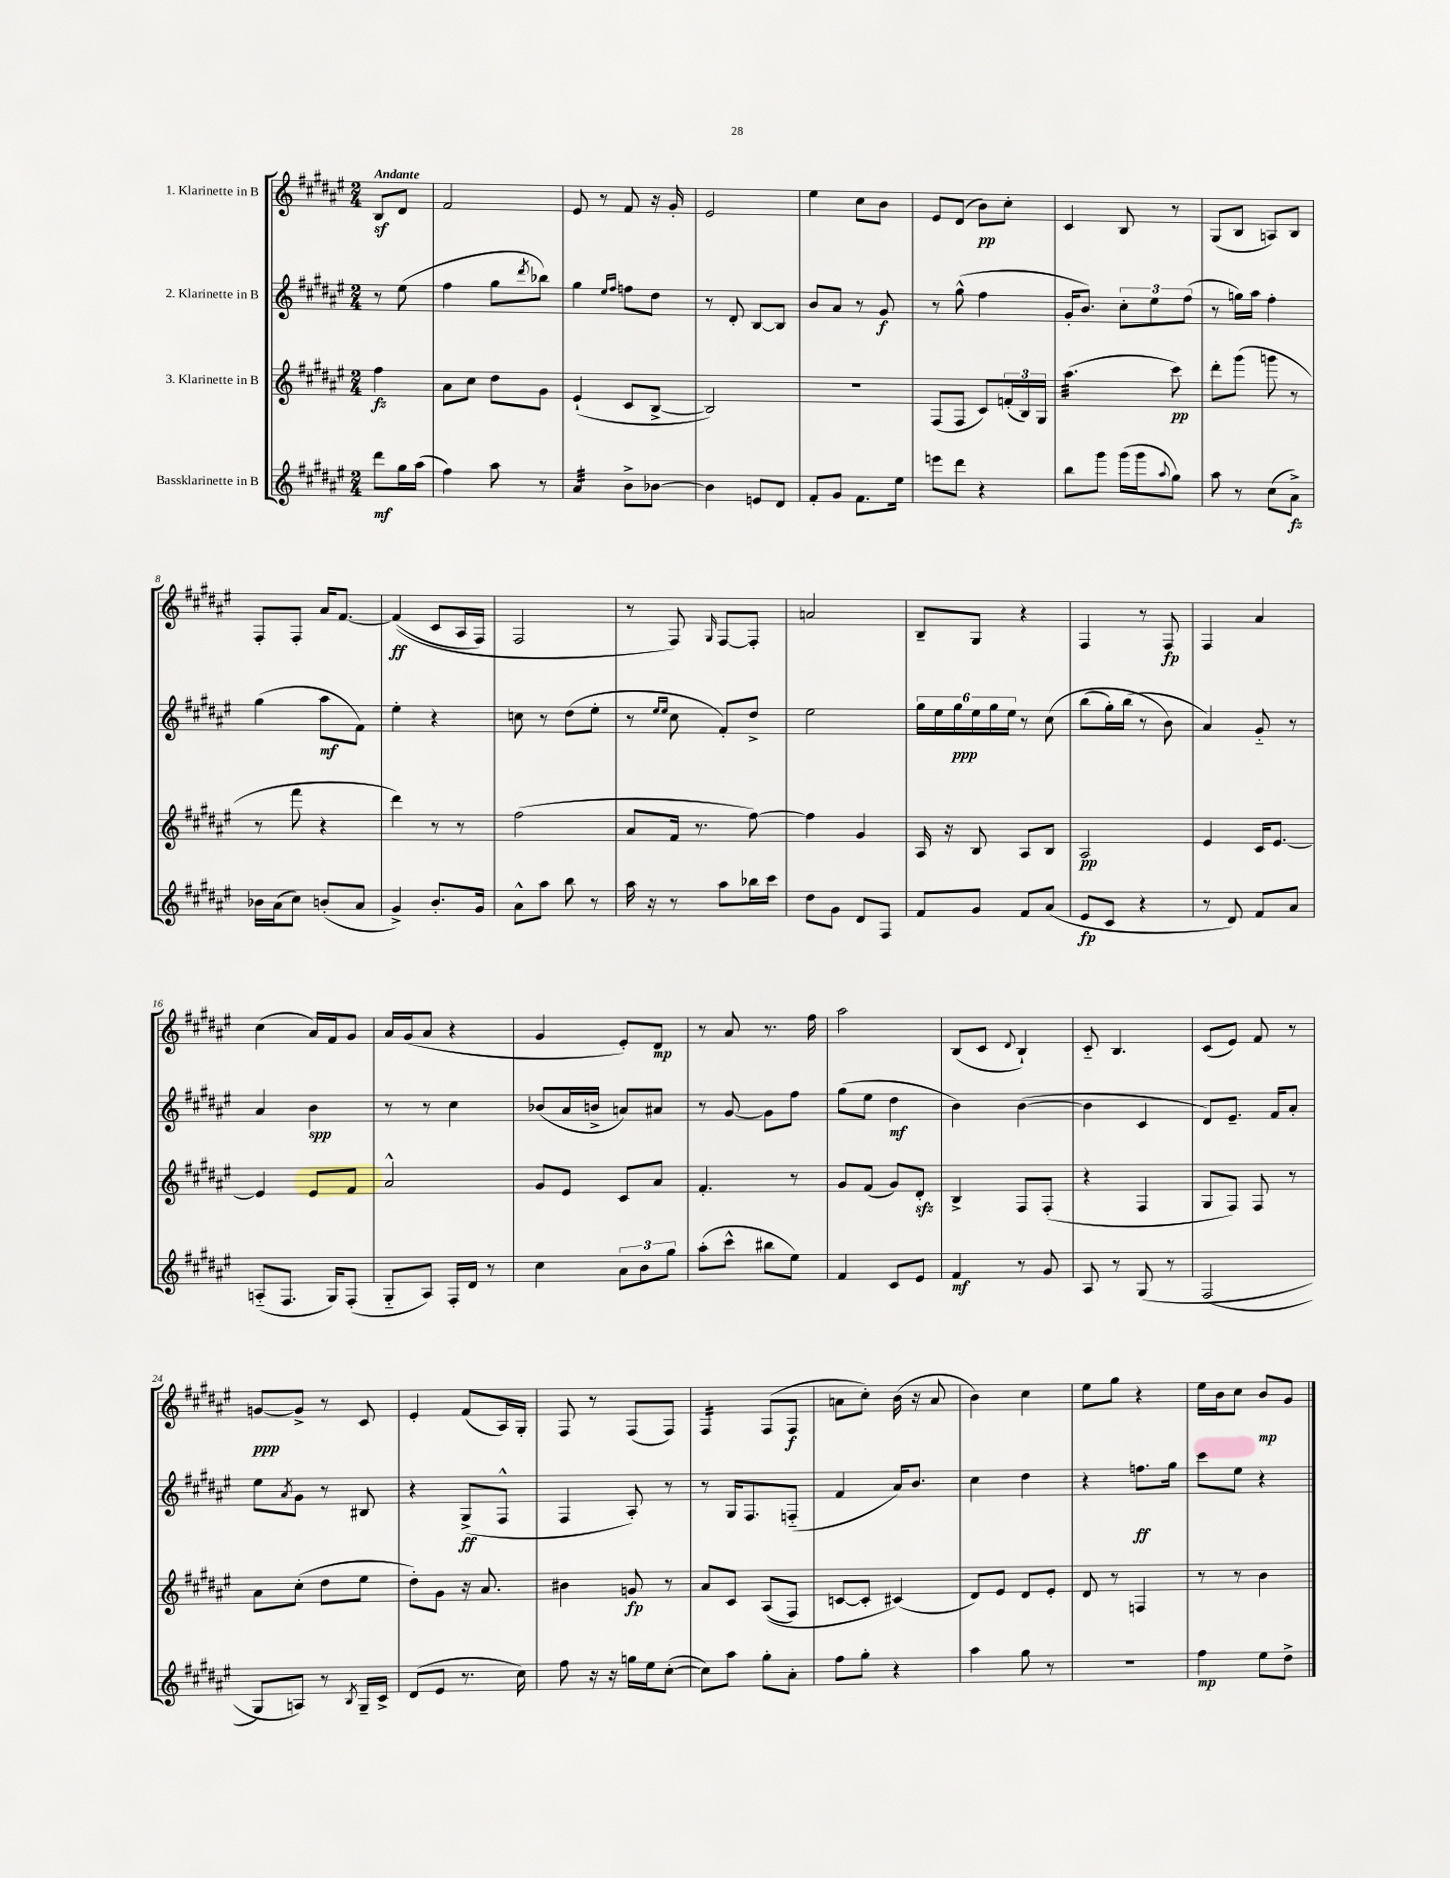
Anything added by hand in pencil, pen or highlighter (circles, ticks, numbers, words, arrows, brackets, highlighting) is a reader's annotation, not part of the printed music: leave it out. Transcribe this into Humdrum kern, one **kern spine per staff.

**kern	**kern	**kern	**kern
*staff4	*staff3	*staff2	*staff1
*clefG2	*clefG2	*clefG2	*clefG2
*k[f#c#g#d#a#e#]	*k[f#c#g#d#a#e#]	*k[f#c#g#d#a#e#]	*k[f#c#g#d#a#e#]
*M2/4	*M2/4	*M2/4	*M2/4
8ddd#	4ff#	8r	8B
16gg#	.	(8ee#	8d#
(16aa#	.	.	.
=	=	=	=
4ff#)	8a#	4ff#	2f#
.	8cc#	.	.
8aa#	8dd#	8gg#	.
.	.	8qddd#	.
8r	8g#	8bb-)	.
=	=	=	=
4a#	(4e#`	4gg#	8e#
.	.	.	8r
.	.	16qqee#	.
.	.	16qqff#	.
8b^	8c#	8ff	8f#
[8b-	[8B^	8dd#	16r
.	.	.	16g#'
=	=	=	=
4b-]	2B])	8r	2e#
.	.	8d#'	.
8e	.	[8B	.
8d#	.	8B]	.
=	=	=	=
8f#'	2r	8b	4ee#
8g#	.	8a#	.
8.f#	.	8r	8cc#
.	.	8g#	8b
16ee#	.	.	.
=	=	=	=
8eee	(8F#	8r	8e#
8ddd#	8F#	(8gg#^^	(8d#
4r	8c#)	4ff#	8b)
.	(24f'	.	8cc#'
.	24B)	.	.
.	24G#	.	.
=	=	=	=
8bb	(4.aa#	16g#'	4c#
.	.	8.b)	.
8ggg#	.	.	.
(16ggg#	.	12cc#'	8B
16ggg#	.	.	.
.	.	12ee#	.
8qqaa#	.	.	.
8gg#)	8ccc#)	.	8r
.	.	(12ff#	.
=	=	=	=
8aa#	8ddd#'	8r	(8G#
8r	(8ggg#	16gg)	8B
.	.	16aa#	.
(8cc#	8ggg	4ff#'	8A)
8a#^)	8r	.	8B
=	=	=	=
16b-	8r	(4gg#	8F#'
(16a#	.	.	.
8cc#)	8fff#	.	8F#'
(8b'	4r	8aa#	16a#
.	.	.	[8.f#
8a#	.	8f#)	.
=	=	=	=
4g#^)	4ddd#)	4ee#'	&((4f#]
8.b'	8r	4r	8c#
.	8r	.	16A#
16g#	.	.	16F#)
=	=	=	=
8a#^^	(2ff#	8cc	2F#
8aa#	.	8r	.
8bb	.	(8dd#	.
8r	.	8ee#'	.
=	=	=	=
16aa#	8a#	8r	8r
16r	.	.	.
.	.	16qqee#	.
.	.	16qqee#	.
8r	16f#	8cc#	8F#&)
.	8.r	.	.
.	.	.	16qqG#
8aa#	.	8f#')	[8F#
16bb-	[8ff#)	8dd#^	8F#']
16ccc#	.	.	.
=	=	=	=
8dd#	4ff#]	2ee#	2a
8g#	.	.	.
8d#	4g#	.	.
8F#	.	.	.
=	=	=	=
8f#	16A#	24gg#	8B~
.	.	24ee#	.
.	16r	.	.
.	.	24gg#	.
8g#	8B	24ee#	8G#
.	.	24gg#	.
.	.	24ee#	.
8f#	8A#	8r	4r
(8a#	8B	&(8cc#	.
=	=	=	=
8e#	2A#	(8bb	4F#
8c#	.	16gg#')	.
.	.	(16bb	.
4r	.	8r	8r
.	.	8b&)	8F#
=	=	=	=
8r	4e#	4a#)	4F#
8d#)	.	.	.
8f#	16c#	8g#'~	4a#
.	[8.e#	.	.
8a#	.	8r	.
=	=	=	=
(8A'~	4e#]	4a#	(4cc#
8.F#	.	.	.
.	8e#	4b	16a#)
16G#)	.	.	16f#
(8F#'	8f#	.	8g#
=	=	=	=
8G#'~	2a#^^	8r	16a#
.	.	.	(16g#
8A#)	.	8r	8a#
16F#'	.	4cc#	4r
16d#	.	.	.
8r	.	.	.
=	=	=	=
4cc#	8g#	(8b-	4g#
.	8e#	16a#	.
.	.	16b^	.
12a#	8c#	8a)	8e#')
12b	.	.	.
.	8a#	8a#	8d#
12gg#	.	.	.
=	=	=	=
(8aa#'	4.f#'	8r	8r
8ccc#^^	.	[8g#	8a#
8bb#	.	8g#]	8.r
8ee#)	8r	8ff#	.
.	.	.	16ff#
=	=	=	=
4f#	8g#	(8gg#	2aa#
.	(8f#	8ee#	.
8c#	8g#)	4dd#	.
8e#	8d#'	.	.
=	=	=	=
4f#	4B^	4b)	(8B
.	.	.	8c#
.	.	.	8qqd#
8r	8F#	([4b	4B`)
8g#	(8F#'	.	.
=	=	=	=
8A#	4r	4b]	8c#'~
8r	.	.	4.B
&(8G#	4F#	4c#	.
8r	.	.	.
=	=	=	=
(2F#	8G#	8d#)	(8c#
.	8F#)	8.e#~	8e#)
.	8F#	.	8f#
.	.	16f#	.
.	8r	8a#'	8r
=	=	=	=
8G#)	8a#	8ee#	[8g
.	.	8qa#	.
8A&)	(8cc#'	8g#	8g^]
8r	8dd#	8r	8r
8qB	.	.	.
16G#~	8ee#	8B#	8c#
16c#^	.	.	.
=	=	=	=
(8d#	8dd#')	4r	4e#'
8e#	8g#	.	.
8.r	16r	(8G#^	(8f#
.	8.a#	.	.
.	.	8F#^^	16A#)
16cc#)	.	.	16G#'
=	=	=	=
8ff#	4b#	4F#	8F#
16r	.	.	8r
16r	.	.	.
16gg	8g	8A#')	(8F#
16ee#	.	.	.
([8cc#'	8r	8r	8F#)
=	=	=	=
8cc#])	8a#	8r	4F#
8aa#	8c#	16G#	.
.	.	8.F#	.
8gg#'	&((8A#	.	(8F#
8a#'	8F#)	(8F'~	8F#
=	=	=	=
8ff#	[8c	4f#	8a
8gg#'	8c']	.	8cc#')
4r	(4c#&)	16a#)	(16b
.	.	8.b	16r
.	.	.	8a
=	=	=	=
4aa#	8d#)	4cc#	4b)
.	8e#	.	.
8gg#	8d#	4dd#	4cc#
8r	8e#'	.	.
=	=	=	=
2r	8d#	4r	8ee#
.	8r	.	8gg#
.	4F	8.ff	4r
.	.	16gg#	.
=	=	=	=
4ff#	8r	8ccc#	16ee#
.	.	.	16b
.	8r	8ee#	8cc#
8ee#	4b	4r	8b
8dd#^	.	.	8g#
==	==	==	==
*-	*-	*-	*-
